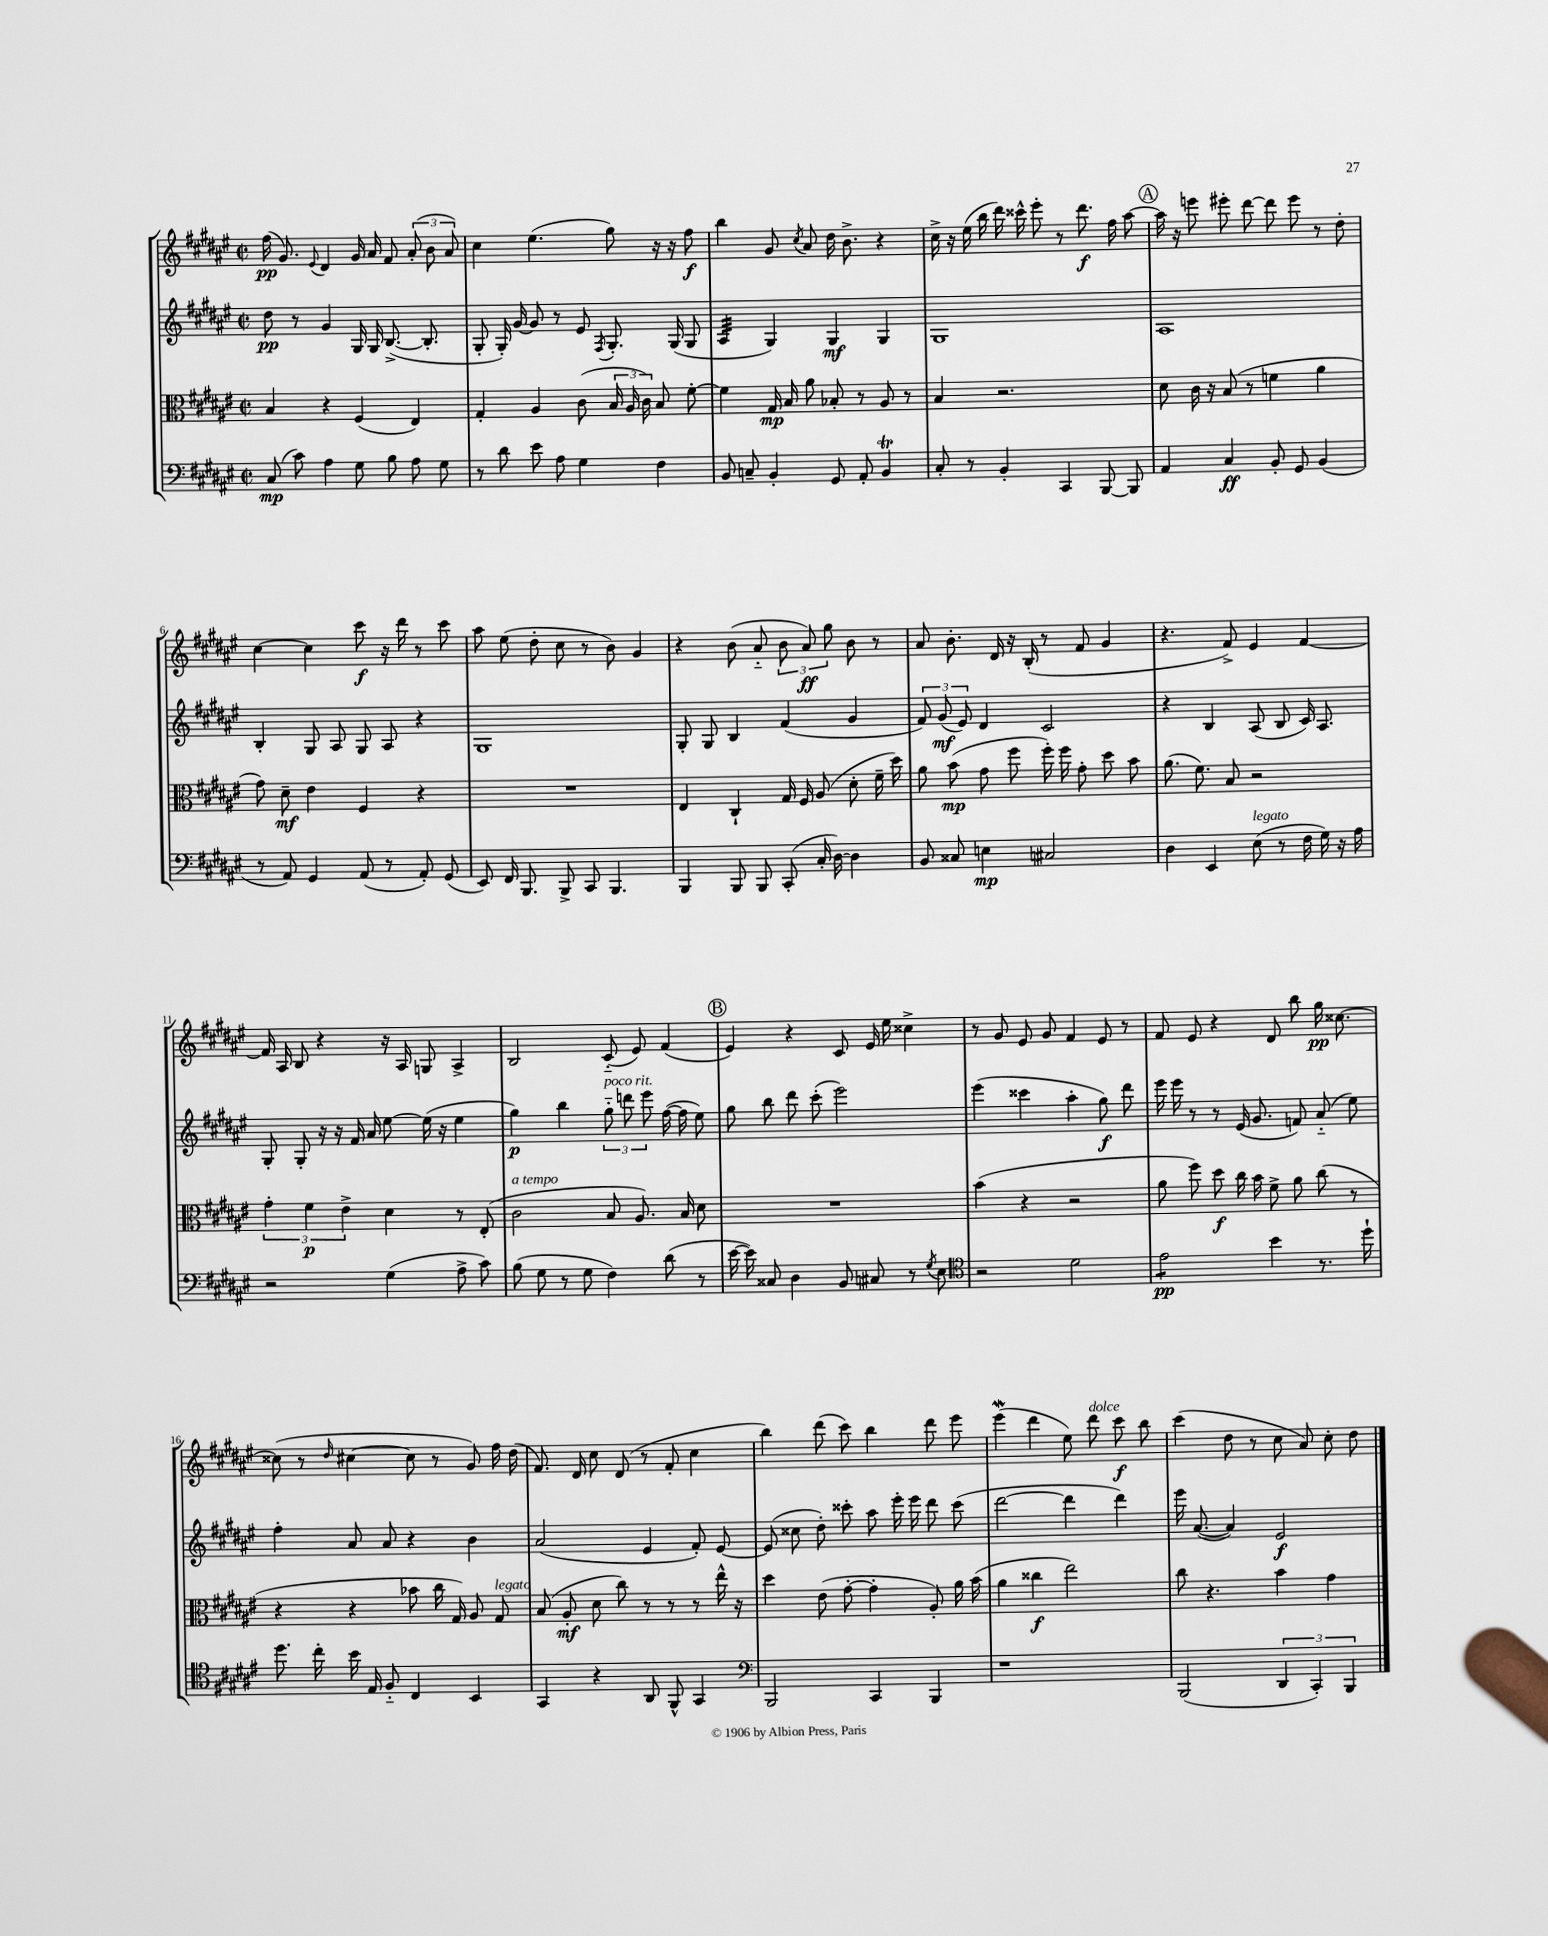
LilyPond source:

<<
\new StaffGroup <<
\new Staff = "s0" {
    \clef treble \key fis \major \defaultTimeSignature \time 2/2
    \autoBeamOff fis''16\pp( gis'8.) \appoggiatura { eis'8 } dis'4 gis'16 ais'16 fis'8 \tuplet 3/2 { ais'8-.( b'8 ais'8) } |
    cis''4 eis''4.( gis''8) r16 r16 fis''8\f |
    b''4 gis'8 \acciaccatura { cis''8 } ais'8 dis''16 b'8.-> r4 |
    cis''16-> r16 eis''16( b''16 dis'''16) cisis'''16-^ eis'''8-. r8 dis'''8.\f fis''16 ais''8~ |
    \mark \markup { \circle "A" } ais''16 r16 e'''8 eis'''8-. dis'''8~ dis'''8 eis'''8 r8 dis''8-. |
    cis''4~ cis''4 cis'''8\f r16 dis'''16 r8 cis'''8 |
    ais''8 eis''8( dis''8-. cis''8 r8 b'8) gis'4 |
    r4 b'8( ais'8-_ \tuplet 3/2 { b'8 ais'8\ff) gis''8 } b'8 r8 |
    ais'8 b'8.-. dis'16 r16 b16-.( r8 fis'8 gis'4 |
    r4. fis'8->) eis'4 fis'4~ |
    fis'16 ais16 b8 r4 r16 ais16 g8 ais4-> |
    b2 cis'8-_( eis'8) fis'4( |
    \mark \markup { \circle "B" } eis'4) r4 cis'8 eis'16 eis''16 cisis''4-> |
    r8 gis'8 eis'8 gis'8 fis'4 eis'8 r8 |
    fis'8 eis'8 r4 dis'8 b''8 gis''16\pp cisis''8.~ |
    cisis''8( r8 \grace { dis''16 } cis''4~ cis''8 r8 gis'8) fis''16 dis''16( |
    fis'8.) dis'16 cis''8 dis'8( r8 fis'8-. cis''4 |
    b''4) dis'''8( cis'''8) b''4 dis'''8 eis'''8 |
    eis'''4\mordent( dis'''4 eis''8) dis'''8^\markup { \italic "dolce" } cis'''8\f b''8 |
    cis'''4( dis''8 r8 cis''8 ais'8) cis''8-. dis''8 \bar "|." |
}
\new Staff = "s1" {
    \clef treble \key fis \major \defaultTimeSignature \time 2/2
    \autoBeamOff dis''8\pp r8 gis'4 gis16 gis16 b8.~->( b8.-. |
    gis8-. gis16-.) gis'16~ gis'8 r8 eis'8 \acciaccatura { fis8 } gis8.-. gis16( gis8 |
    ais4:32 gis4) gis4\mf gis4 |
    gis1 |
    \mark \markup { \circle "A" } ais1 |
    b4-. gis8 ais8 gis8 ais8 r4 |
    gis1 |
    gis8-. gis8 b4 fis'4( gis'4 |
    \tuplet 3/2 { fis'8) gis'8\mf( eis'8) } dis'4 cis'2 |
    r4 b4 ais8( b8 cis'16) ais8. |
    gis8-. gis8-. r16 r16 fis'16 ais'16 eis''8~ eis''16( r16 eis''4 |
    gis''4\p) b''4 \tuplet 3/2 { gis''8-_^\markup { \italic "poco rit." } d'''8 eis'''8 } fis''16~( fis''16 eis''8) |
    \mark \markup { \circle "B" } gis''8 b''8 dis'''8 cis'''8-.( eis'''2) |
    eis'''4( cisis'''4 ais''4-. gis''8\f) dis'''8 |
    eis'''16 eis'''16 r8 r8 eis'16( gis'8. f'8) ais'8-_( eis''8) |
    fis''4-. ais'8 ais'8 r4 b'4 |
    ais'2( eis'4 fis'8-.) eis'8~ |
    eis'8( cisis''8 dis''8-.) cisis'''8-. ais''8 eis'''16-. eis'''16 dis'''8 cisis'''8( |
    dis'''2~ dis'''4 dis'''4) |
    eis'''16 ais'8.~( ais'4) eis'2\f \bar "|." |
}
\new Staff = "s2" {
    \clef alto \key fis \major \defaultTimeSignature \time 2/2
    \autoBeamOff b4 r4 fis4( eis4) |
    gis4-. ais4 cis'8( \tuplet 3/2 { b16 ais16 cis'16) } b8 fis'8~-. |
    fis'4 gis16\mp b16 ais'8 bes8-. r8 ais8 r8 |
    b4 r2. |
    \mark \markup { \circle "A" } dis'8 cis'16 r16 b8( r8 f'4 ais'4 |
    gis'8) dis'8--\mf eis'4 fis4 r4 |
    R1 |
    eis4 cis4-! gis16 fis16 ais8( dis'8-. fis'16-- dis''16) |
    ais'8 b'8\mp( gis'8 fis''8 fis''16-.) fis''16 gis'8-. dis''8 b'8 |
    ais'8.( fis'8.) b8 r2 |
    \tuplet 3/2 { gis'4-. fis'4\p eis'4-> } dis'4 r8 eis8-.( |
    cis'2^\markup { \italic "a tempo" } b8 ais8.) b16 dis'8 |
    \mark \markup { \circle "B" } R1 |
    b'4( r4 r2 |
    ais'8 fis''8) dis''8\f cis''16 b'16 fis'8-> ais'8 cis''8( r8 |
    r4 r4 bes'8 cis''16 gis16) ais8 gis8^\markup { \italic "legato" } |
    b8( ais8-.\mf dis'8 cis''8) r8 r8 r8 eis''16-^ r16 |
    dis''4 eis'8( gis'8~-. gis'4-. ais8-.) ais'16 b'16( |
    ais'4 cisis''4\f eis''2) |
    cis''8 r4. b'4 gis'4 \bar "|." |
}
\new Staff = "s3" {
    \clef bass \key fis \major \defaultTimeSignature \time 2/2
    \autoBeamOff cis8\mp( cis'8) ais4 gis8 b8 ais8 gis8 |
    r8 dis'8 eis'8 ais8 gis4 fis4 |
    b,8 c8-- b,4-. gis,8 ais,8-. b,4\trill |
    cis8-. r8 b,4-. cis,4 b,,8~ b,,8 |
    \mark \markup { \circle "A" } ais,4 cis4\ff b,8-. gis,8 b,4( |
    r8 ais,8) gis,4 ais,8( r8 ais,8-.) gis,8( |
    eis,8) fis,16 b,,8. b,,8-> cis,8 b,,4. |
    b,,4 b,,8 b,,8 cis,8-.( cis16-. dis16~) dis4 |
    b,8 cisis8 e4\mp cis2 |
    dis4 eis,4 eis8^\markup { \italic "legato" }( r8 fis16 gis16) r16 ais16 |
    r2 gis4( ais8-> cis'8) |
    b8( gis8 r8 gis8 fis4) dis'8( r8 |
    \mark \markup { \circle "B" } eis'16~ eis'16) cisis8 dis4 b,8 cis8 r8 \acciaccatura { gis8 } eis8 |
    \clef tenor r2 dis'2 |
    eis'2:8\pp b'4 r8. dis''16-! |
    dis''8. cis''16-. b'16 eis16 fis8-_ cis4 b,4 |
    gis,4 r4 ais,8 fis,8-^ gis,4 |
    \clef bass b,,2 cis,4 b,,4 |
    r1 |
    b,,2( \tuplet 3/2 { dis,4 cis,4-.) b,,4 } \bar "|." |
}
>>
>>
